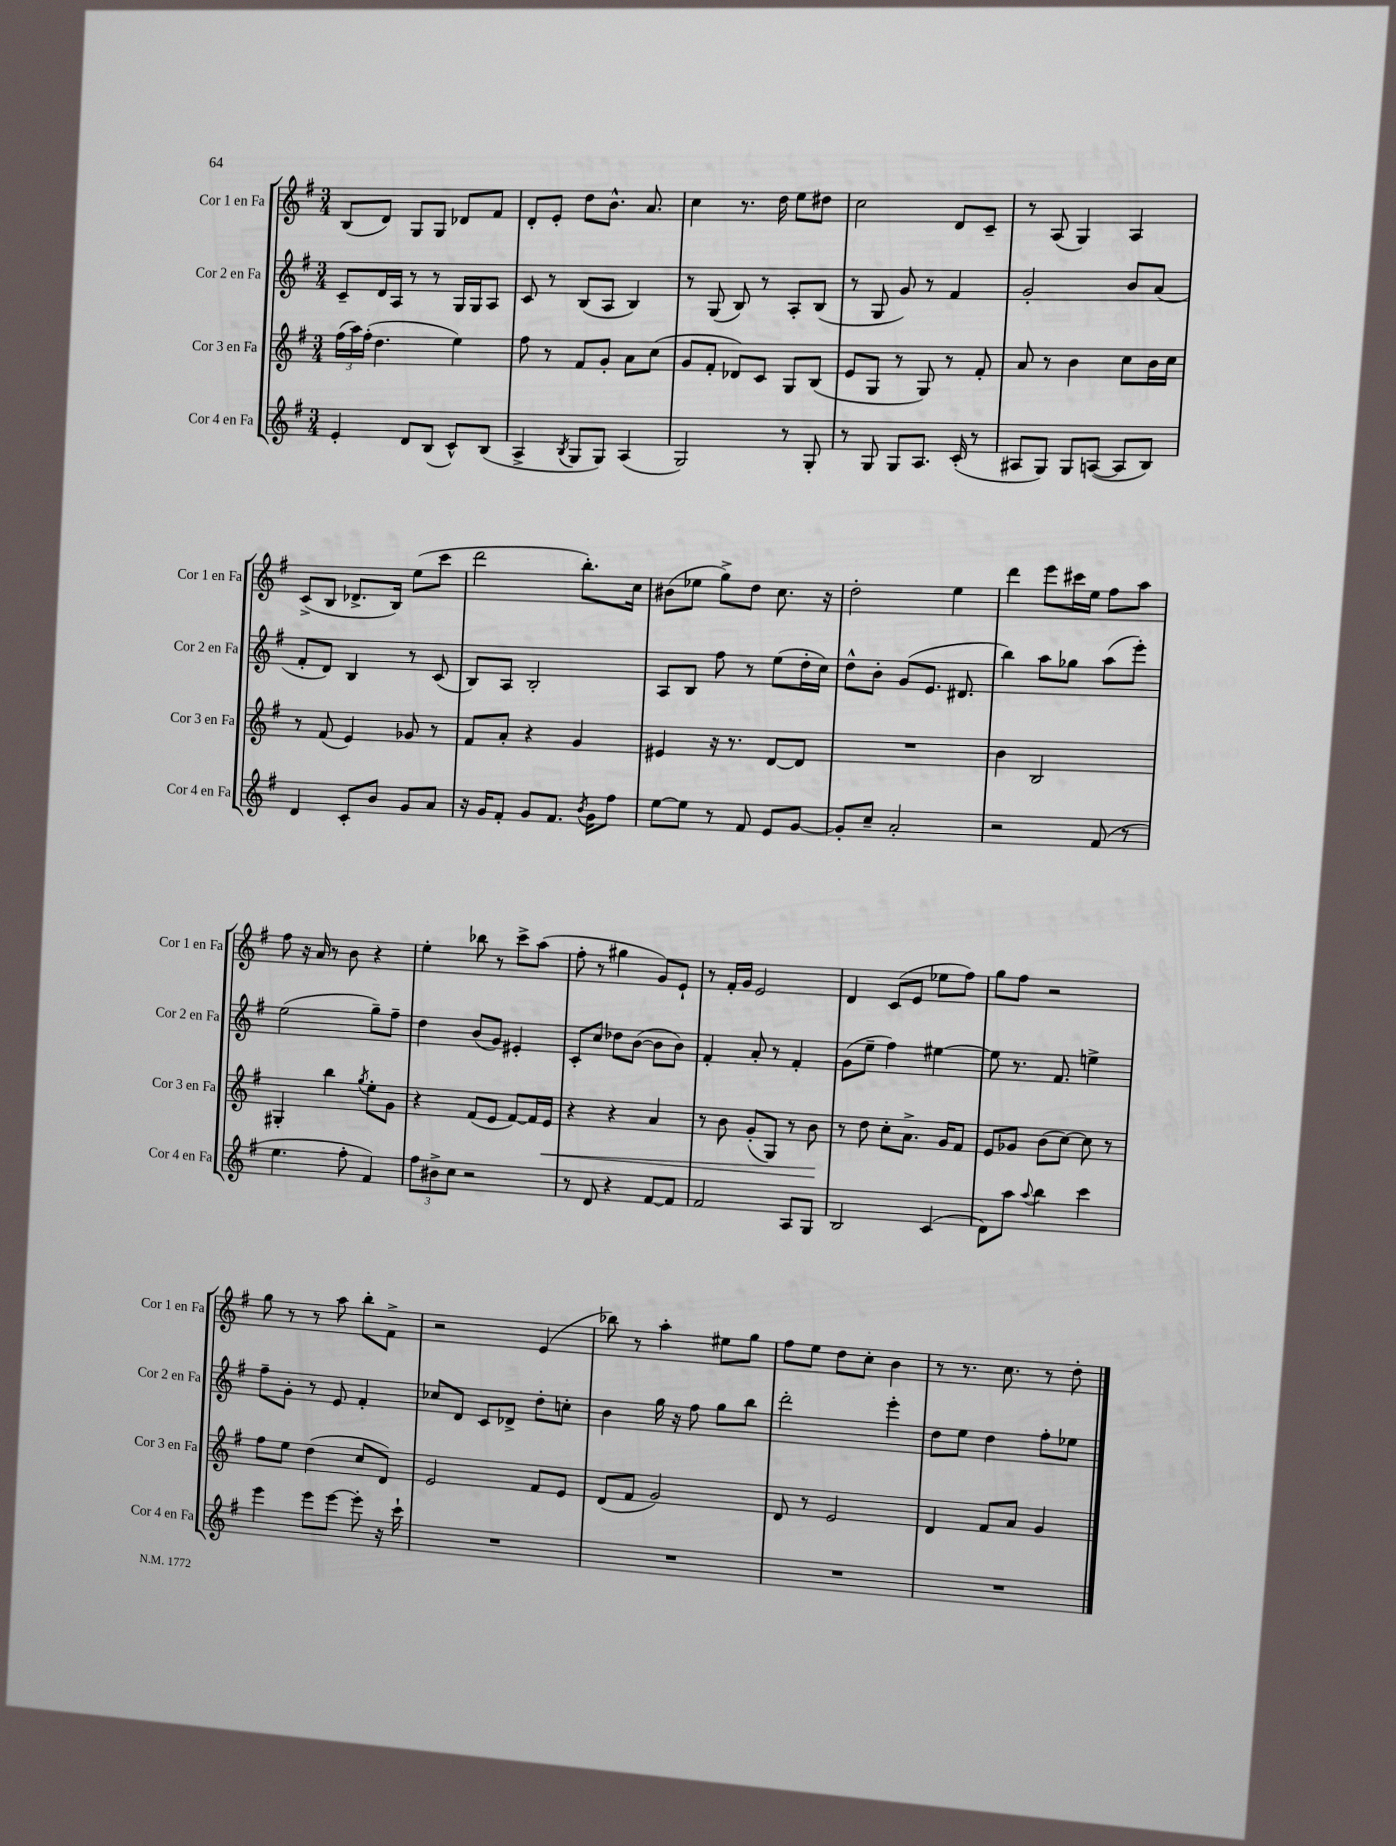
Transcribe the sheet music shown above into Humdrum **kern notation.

**kern	**kern	**kern	**kern
*staff4	*staff3	*staff2	*staff1
*clefG2	*clefG2	*clefG2	*clefG2
*k[f#]	*k[f#]	*k[f#]	*k[f#]
*M3/4	*M3/4	*M3/4	*M3/4
4e'/	(24ff#\LL	8c~/L	(8B/L
.	24aa\)	.	.
.	(24ff#'\JJ	.	.
.	4.dd\	16d/L	8d/J)
.	.	16A/JJ	.
8d/L	.	8r	8G/L
(8B/J	.	8r	8G/J
8c^^/L)	4ee\)	16G/LL	8d-/L
.	.	16G/J	.
(8B/J	.	8A/J	8f#/J
=	=	=	=
4A^/	8ff#\	8c/	8d'/L
.	8r	8r	8e'/J
8qB/	.	.	.
8G/L	8f#/L	(8B/L	8dd\L
8G/J)	8g'/J	8A/J	8.b^^\J
(4A/	8a\L	4B/)	.
.	.	.	8.a/
.	(8cc\J	.	.
=	=	=	=
2G/)	8g/L	8r	4cc\
.	8f#'/J	(8G/	.
.	8d-/L)	8B/)	8.r
.	8c/J	8r	.
.	.	.	16dd\
8r	8G/L	8A'/L	8ee\L
8G'/	(8B/J	(8B/J	8dd#\J
=	=	=	=
8r	8e/L	8r	2cc\
8G/	8G/J	8G/	.
8G/L	8r	8g/)	.
8.A/J	8G/)	8r	.
.	8r	4f#/	8d/L
(16c'/	.	.	.
8r	8f#'/	.	8c~/J
=	=	=	=
8A#/L	8a/	2g'/	8r
8G/J)	8r	.	(8A/
8G/L	4b\	.	4G/)
([8A/J	.	.	.
8A/]L	8cc\L	8b/L	4A/
8B/J)	16b\L	(8a/J	.
.	16cc\JJ	.	.
=	=	=	=
4d/	8r	8f#'/L	(8c^/L
.	(8f#/	8d/J)	8B/J
8c'/L	4e/)	4B/	8.d-^/L
8b/J	.	.	.
.	.	.	16B/Jk)
8g/L	8g-/	8r	(8ee\L
8a/J	8r	(8c/	8ccc\J
=	=	=	=
16r	8f#/L	8B/L)	2ddd\
16g/LK	.	.	.
8f#'/J	8a'/J	8A/J	.
8g/L	4r	2B'/	.
8.f#/J	.	.	.
.	4g/	.	8.bb'\L)
8qb/	.	.	.
16g\LK	.	.	.
8ff#\J	.	.	.
.	.	.	16cc\Jk
=	=	=	=
[8ee\L	4e#/	8A/L	(8b#\L
8ee\]J	.	8B/J	8ee-\J
8r	16r	8ff#\	8gg^\L)
.	8.r	.	.
8f#/	.	8r	8dd\J
8e/L	[8d/L	(8ee\L	8.cc\
[8g/J	8d/]J	16dd'\L	.
.	.	16cc\JJ)	16r
=	=	=	=
8g'/]L	2.r	8dd^^\L	2dd'\
8cc~/J	.	8b'\J	.
2a'/	.	(8g/L	.
.	.	8.e/J	.
.	.	.	4ee\
.	.	8.d#/	.
=	=	=	=
2r	4b\	4bb\)	4ddd\
.	2B/	8aa\L	8eee\L
.	.	8gg-\J	16ccc#\L
.	.	.	16ee\JJ
(8f#/	.	(8aa\L	8ff#\L
8r	.	8eee'\J)	8aa\J
=	=	=	=
4.ee\	4G#'/	(2ee\	8ff#\
.	.	.	16r
.	.	.	16a/
.	4bb\	.	8r
8ff#'\	.	.	8b\
.	8qgg/	.	.
4f#/)	8ee'\L	8gg~\L)	4r
.	8g\J	8ff#~\J	.
=	=	=	=
12ff#\L	4r	4dd\	4ee'\
12b#^\	.	.	.
12cc\J	.	.	.
2r	(8f#/L	(8b/L	8bb-\
.	8e/J	8g/J)	8r
.	[8f#/L)	4e#'/	8ccc^\L
.	16f#/]L	.	(8aa\J
.	16e/JJ	.	.
=	=	=	=
8r	4r	8c'/L	8ff#'\
8d/	.	8cc/J	8r
4r	4r	8dd-\L	4gg#\
.	.	([8b\J	.
[8f#/L	4a/	8b\]L	8g/L)
8f#/]J	.	8b\J)	8e`/J
=	=	=	=
2f#/	8r	4f#'/	8r
.	8b\	.	16f#'/LL
.	.	.	16g/JJ
.	(8g'/L	8a'/	2e/
.	8G/J)	8r	.
8A/L	8r	4f#'/	.
8G/J	8b\	.	.
=	=	=	=
2B/	8r	(8g\L	4d/
.	8dd\	8ee~\J	.
.	8cc'\L	4ff#\)	(8c/L
.	8.a^\J	.	8e/J
(4c/	.	[4ee#\	8ee-\L
.	16g/LK	.	.
.	8f#/J	.	8ff#\J)
=	=	=	=
8d\L)	8e/L	8ee#\]	8gg\L
8aa\J	8g-/J	8.r	8ff#\J
8qqaa/	.	.	.
4bb\	(8b\L	.	2r
.	.	8.f#/	.
.	[8cc\J)	.	.
4ccc\	8cc\]	4ee^\	.
.	8r	.	.
=	=	=	=
4eee\	8ff#\L	8ff#~\L	8gg\
.	8ee\J	8g'\J	8r
8eee\L	(4dd\	8r	8r
[8eee\J	.	8e/	8aa\
8eee'\]	8cc/L	4f#'/	8bb'\L
16r	8d/J)	.	8f#^\J
16ccc`\	.	.	.
=	=	=	=
2.r	2e/	8cc-/L	2r
.	.	8d/J	.
.	.	8c/L	.
.	.	8d-^/J	.
.	8f#/L	8dd'\L	(4e/
.	8e/J	8cc'\J	.
=	=	=	=
2.r	(8d/L	4b\	8bb-\)
.	8f#/J	.	8r
.	2g/)	16gg\	4aa'\
.	.	16r	.
.	.	8ff#\	.
.	.	8gg\L	8ee#\L
.	.	8bb\J	8gg\J
=	=	=	=
2.r	8d/	2ddd'\	8ff#\L
.	8r	.	8ee\J
.	2e/	.	8dd\L
.	.	.	8cc'\J
.	.	4eee'\	4b\
=	=	=	=
2.r	4d/	8dd\L	8r
.	.	8ee\J	8.r
.	8f#/L	4dd\	.
.	.	.	8.cc\
.	8a/J	.	.
.	4g/	8ff#'\L	8r
.	.	8ee-\J	8dd'\
==	==	==	==
*-	*-	*-	*-
